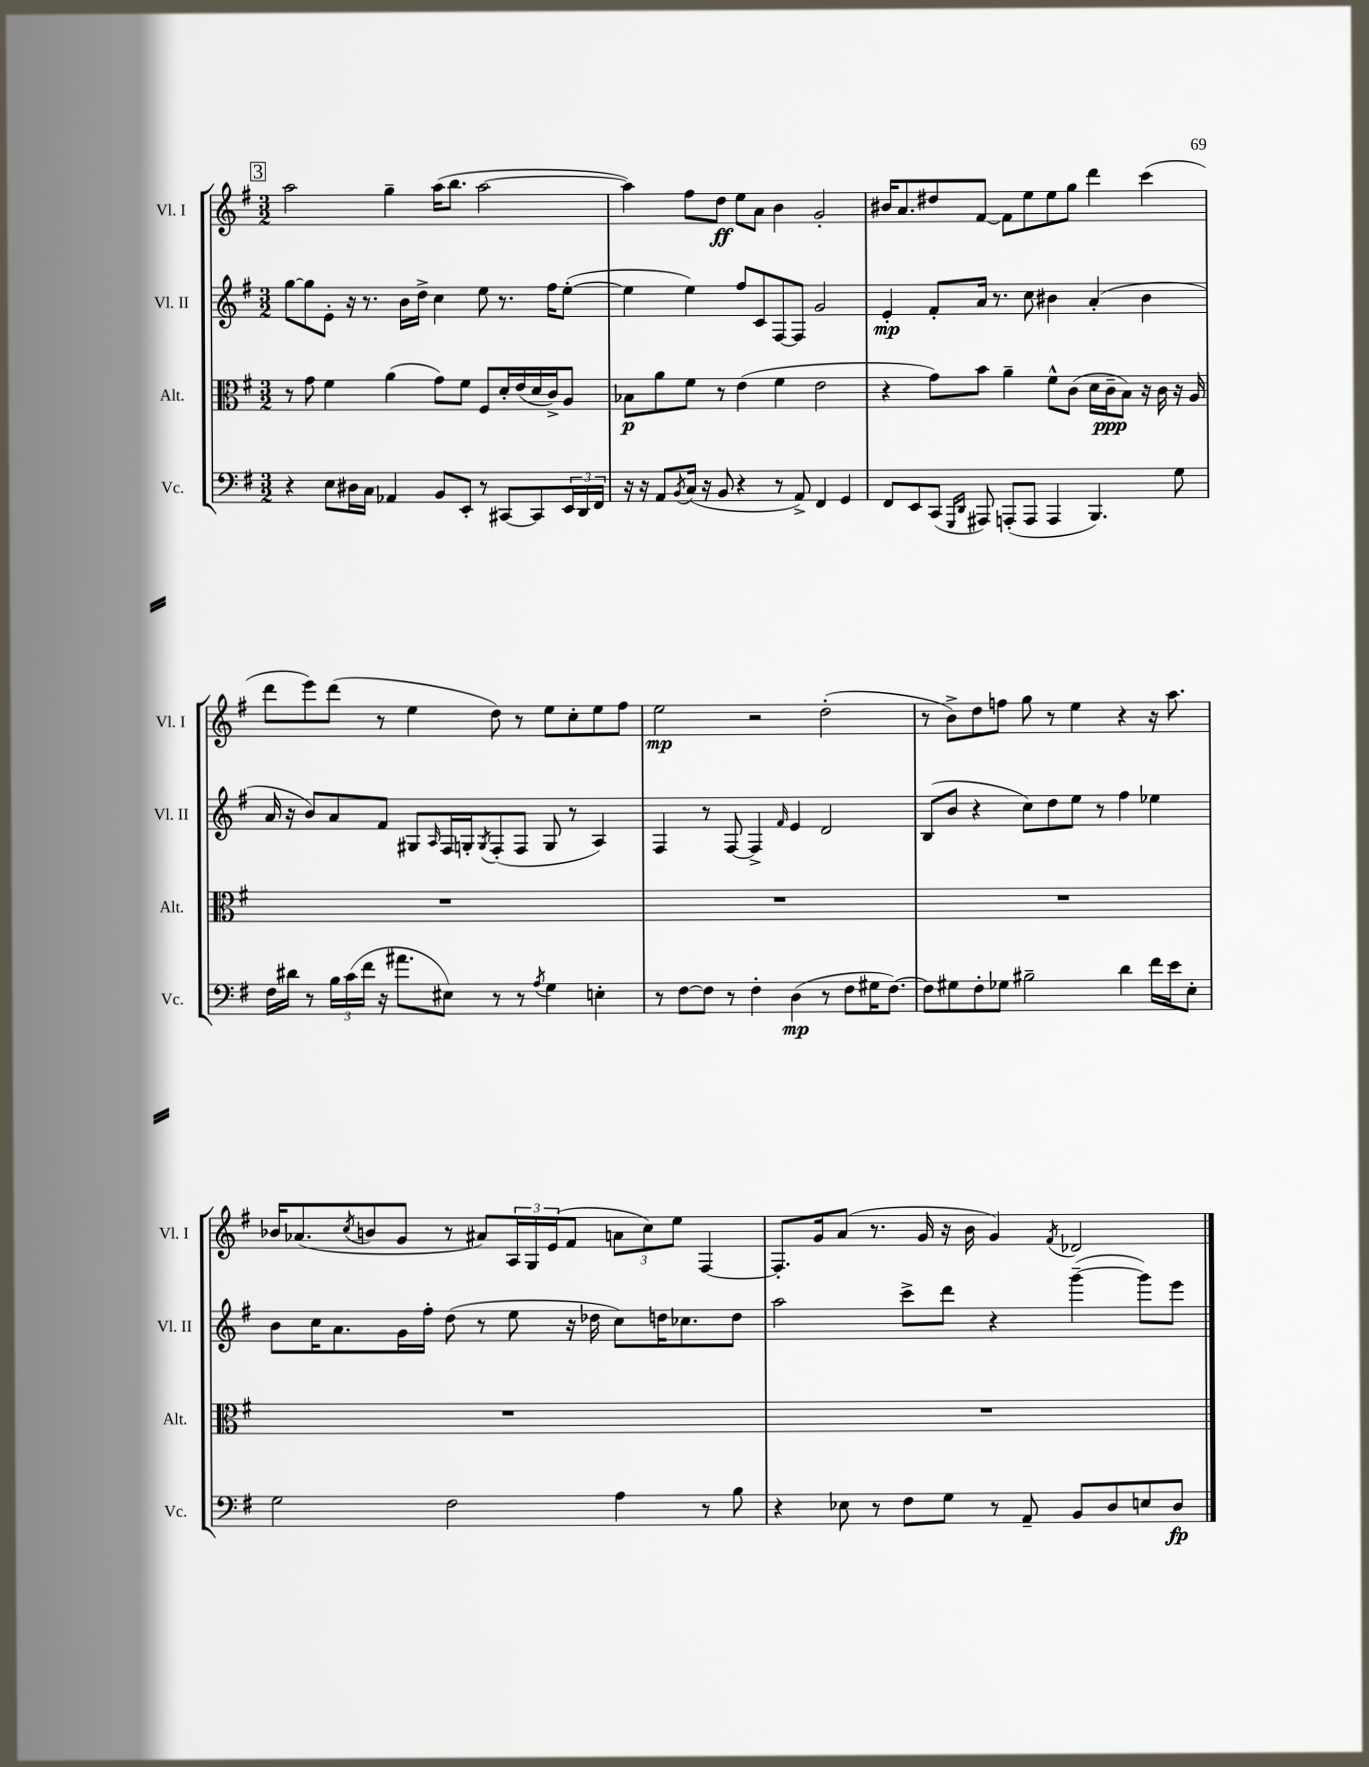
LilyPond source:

<<
\new StaffGroup <<
\new Staff = "s0" \with { instrumentName = "Vl. I" shortInstrumentName = "Vl. I" } {
    \clef treble \key g \major \numericTimeSignature \time 3/2
    \mark \markup { \box "3" } a''2 g''4-- a''16( b''8. a''2~ |
    a''4) fis''8 d''8\ff e''8 a'8 b'4 g'2-. |
    bis'16 a'8. dis''8 fis'8~ fis'8 e''8 e''8 g''8 d'''4 c'''4( |
    d'''8 e'''8) d'''8( r8 e''4 d''8) r8 e''8 c''8-. e''8 fis''8 |
    e''2\mp r2 d''2-.( |
    r8 b'8->) d''8 f''8 g''8 r8 e''4 r4 r16 a''8. |
    bes'16 aes'8.( \acciaccatura { c''8 } b'8 g'8 r8 ais'8) \tuplet 3/2 { a16 g16 e'16( } fis'8 \tuplet 3/2 { a'8 c''8) e''8 } fis4~ |
    fis8.-. g'16 a'8( r8. g'16 r16 b'16 g'4) \acciaccatura { fis'8 } des'2 \bar "|." |
}
\new Staff = "s1" \with { instrumentName = "Vl. II" shortInstrumentName = "Vl. II" } {
    \clef treble \key g \major \numericTimeSignature \time 3/2
    \mark \markup { \box "3" } g''8~ g''8 e'8-. r16 r8. b'16 d''16-> c''4 e''8 r8. fis''16 e''8~-.( |
    e''4 e''4) fis''8 c'8 fis8~ fis8 g'2 |
    e'4-.\mp fis'8-. a'16 r8. c''8 bis'4 a'4-.( bis'4 |
    a'16 r16 b'8) a'8 fis'8 gis8 \grace { a16 } fis16 g16-. \acciaccatura { g8 } fis8-.( fis8 g8 r8 a4) |
    fis4 r8 fis8~ fis4-> \grace { fis'16 } e'4 d'2 |
    b8( b'8 r4 c''8) d''8 e''8 r8 fis''4 ees''4 |
    b'8 c''16 a'8. g'16 fis''16-. d''8( r8 e''8 r16 des''16 c''8) d''16 ces''8. d''8 |
    a''2 c'''8-> d'''8 r4 g'''4~--( g'''8) e'''8 \bar "|." |
}
\new Staff = "s2" \with { instrumentName = "Alt." shortInstrumentName = "Alt." } {
    \clef alto \key g \major \numericTimeSignature \time 3/2
    \mark \markup { \box "3" } r8 g'8 fis'4 a'4( g'8) fis'8 fis8 d'16-. e'16( d'16 c'16->) a8 |
    bes8\p a'8 fis'8 r8 e'4( fis'4 e'2 |
    r4 g'8) b'8 a'4-- fis'8-^ c'8( d'16 c'16--\ppp b8) r16 c'16 r16 a16 |
    R1. |
    R1. |
    R1. |
    R1. |
    R1. \bar "|." |
}
\new Staff = "s3" \with { instrumentName = "Vc." shortInstrumentName = "Vc." } {
    \clef bass \key g \major \numericTimeSignature \time 3/2
    \mark \markup { \box "3" } r4 e8 dis16 c16 aes,4 b,8 e,8-. r8 cis,8~ cis,8 \tuplet 3/2 { e,16 d,16 fis,16 } |
    r16 r16 a,8 \acciaccatura { b,8 } c16( r16 b,8 r4 r8 a,8->) fis,4 g,4 |
    fis,8 e,8 c,8( \grace { g,,16 d,16 } ais,,8) a,,8-.( a,,8 a,,4 b,,4.) g8 |
    fis16 dis'16 r8 \tuplet 3/2 { b16 c'16( fis'16 } r16 ais'8. eis8) r8 r8 \acciaccatura { a8 } g4 e4-. |
    r8 fis8~ fis8 r8 fis4-. d4\mp( r8 fis8 gis16 fis8.~) |
    fis8 gis8 fis8-. ges8 bis2-- d'4 fis'16 e'16 e8-. |
    g2 fis2 a4 r8 b8 |
    r4 ees8 r8 fis8 g8 r8 a,8-- b,8 d8 e8 d8\fp \bar "|." |
}
>>
>>
\layout { \context { \Score \remove "Bar_number_engraver" } }
